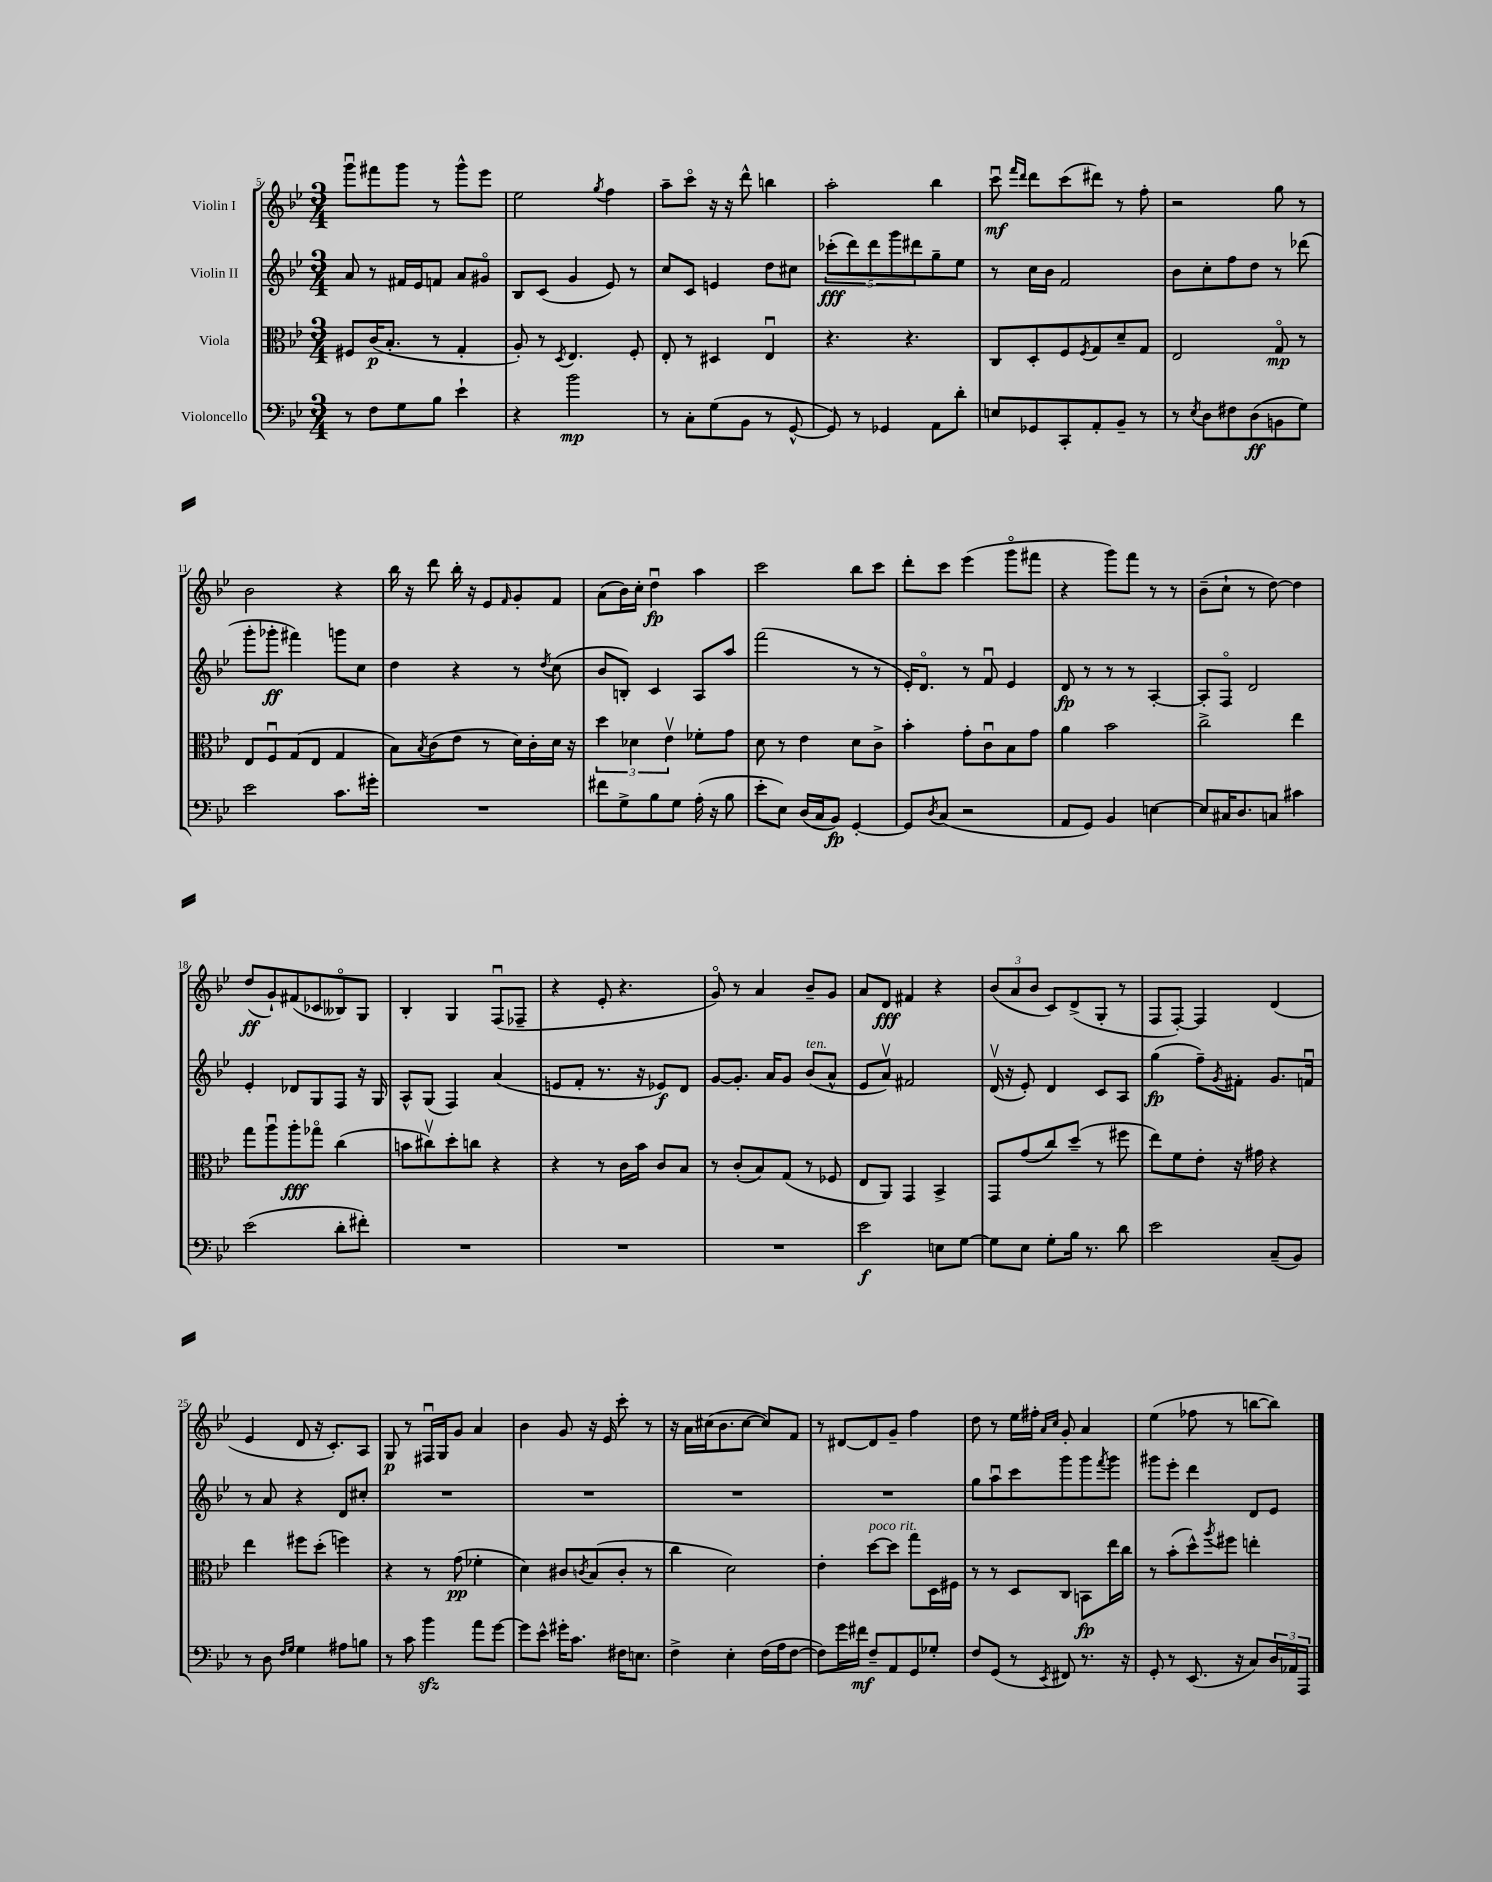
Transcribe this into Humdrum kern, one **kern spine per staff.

**kern	**dynam	**kern	**dynam	**kern	**dynam	**kern	**dynam
*part4	*part4	*part3	*part3	*part2	*part2	*part1	*part1
*staff4	*staff4	*staff3	*staff3	*staff2	*staff2	*staff1	*staff1
*I"Violoncello	*	*I"Viola	*	*I"Violin II	*	*I"Violin I	*
*clefF4	*	*clefC3	*	*clefG2	*	*clefG2	*
*k[b-e-]	*	*k[b-e-]	*	*k[b-e-]	*	*k[b-e-]	*
*M3/4	*	*M3/4	*	*M3/4	*	*M3/4	*
=5	=5	=5	=5	=5	=5	=5	=5
8r	.	8F#X/L	.	8a/	.	8gggu\L	.
8F\L	.	(16c/K	p	8r	.	8fff#X\	.
.	.	8.B-'/J	.	.	.	.	.
8G\	.	.	.	16f#X/LL	.	8ggg\J	.
.	.	.	.	16e-/J	.	.	.
8B-\J	.	8r	.	8fn/J	.	8r	.
4e-`\	.	4G'/	.	8a/L	.	8ggg^^\L	.
.	.	.	.	8g#X/J	.	8eee-\J	.
=6	=6	=6	=6	=6	=6	=6	=6
4r	.	8A'/)	.	8B-/L	.	2ee-\	.
.	.	8r	.	(8c/J	.	.	.
.	.	8qD/	.	.	.	.	.
2b-\	mp	4.E-/	.	4g/	.	.	.
.	.	.	.	.	.	8qgg/	.
.	.	.	.	8e-/)	.	4ff\	.
.	.	8F'/	.	8r	.	.	.
=7	=7	=7	=7	=7	=7	=7	=7
8r	.	8E-'/	.	8cc/L	.	8aa~\L	.
8C'\L	.	8r	.	8c/J	.	8ccc\J	.
(8G\	.	4D#X/	.	4en/	.	16r	.
.	.	.	.	.	.	16r	.
8BB-\J	.	.	.	.	.	8ddd^^\	.
8r	.	4E-u/	.	8dd\L	.	4bbn\	.
[8GG^^/	.	.	.	8cc#X\J	.	.	.
=8	=8	=8	=8	=8	=8	=8	=8
8GG/])	.	4.r	.	(10ccc-X'\L	fff	2aa'\	.
.	.	.	.	10ddd\)	.	.	.
8r	.	.	.	.	.	.	.
.	.	.	.	10ddd\	.	.	.
4GG-X/	.	.	.	.	.	.	.
.	.	.	.	10ggg\	.	.	.
.	.	4.r	.	.	.	.	.
.	.	.	.	10ddd#X\	.	.	.
8AA\L	.	.	.	8gg~\	.	4bb-\	.
8d'\J	.	.	.	8ee-\J	.	.	.
=9	=9	=9	=9	=9	=9	=9	=9
8En/L	.	8C/L	.	8r	.	8cccu\	mf
.	.	.	.	.	.	16qqfff/LL	.
.	.	.	.	.	.	16qqddd/JJ	.
8GG-X/	.	8D'/	.	16cc\LL	.	8ddd\L	.
.	.	.	.	16b-\JJ	.	.	.
8CC'/	.	8F/	.	2f/	.	(8ccc\	.
.	.	8qF/	.	.	.	.	.
8AA'/	.	8G/	.	.	.	8ddd#X\J)	.
8BB-~/J	.	8d~/	.	.	.	8r	.
8r	.	8G/J	.	.	.	8ff'\	.
=10	=10	=10	=10	=10	=10	=10	=10
8r	.	2E-/	.	8b-\L	.	2r	.
8qE-/	.	.	.	.	.	.	.
8D\L	.	.	.	8cc'\	.	.	.
8F#X\	.	.	.	8ff\	.	.	.
(8D\	ff	.	.	8dd\J	.	.	.
8BBn\	.	8G/	mp	8r	.	8gg\	.
8G\J)	.	8r	.	(8ddd-X\	.	8r	.
!!LO:LB:g=z
=11	=11	=11	=11	=11	=11	=11	=11
2e-\	.	8E-/L	.	8ggg'\L	.	2b-\	.
.	.	8Fu/	.	8ggg-X'\J	ff	.	.
.	.	(8G/	.	4fff#X\)	.	.	.
.	.	8E-/J	.	.	.	.	.
8.c\L	.	4G/	.	8gggn\L	.	4r	.
.	.	.	.	8cc\J	.	.	.
16g#X'\Jk	.	.	.	.	.	.	.
=12	=12	=12	=12	=12	=12	=12	=12
2.r	.	8B-\L)	.	4dd\	.	16bb-\	.
.	.	.	.	.	.	16r	.
.	.	8qB-/	.	.	.	.	.
.	.	(8c\	.	.	.	8ddd\	.
.	.	8e-\J	.	4r	.	16bb-'\	.
.	.	.	.	.	.	16r	.
.	.	8r	.	.	.	8e-/L	.
.	.	.	.	.	.	16qqf/	.
.	.	16d\LL)	.	8r	.	8g'/	.
.	.	16c'\	.	.	.	.	.
.	.	.	.	8qdd/	.	.	.
.	.	16d\JJ	.	(8cc\	.	8f/J	.
.	.	16r	.	.	.	.	.
=13	=13	=13	=13	=13	=13	=13	=13
8f#X\L	.	6dd\	.	8b-/L	.	(8a\L	.
8G^\	.	.	.	8Bn'/J)	.	16b-\L)	.
.	.	6d-X\	.	.	.	.	.
.	.	.	.	.	.	16cc'\JJ	.
8B-\	.	.	.	4c/	.	4ddu\	fp
.	.	6e-v\	.	.	.	.	.
8G\J	.	.	.	.	.	.	.
(16A'\	.	8f-X'\L	.	8A/L	.	4aa\	.
16r	.	.	.	.	.	.	.
8B-\	.	8g\J	.	8aa/J	.	.	.
=14	=14	=14	=14	=14	=14	=14	=14
8e-'\L	.	8d\	.	(2fff\	.	2ccc\	.
8E-\J)	.	8r	.	.	.	.	.
(16D/LL	.	4e-\	.	.	.	.	.
16C/J	.	.	.	.	.	.	.
8BB-/J)	fp	.	.	.	.	.	.
[4GG'/	.	8d\L	.	8r	.	8bb-\L	.
.	.	8c^\J	.	8r	.	8ccc\J	.
=15	=15	=15	=15	=15	=15	=15	=15
8GG/L]	.	4b-'\	.	16e-'/KL)	.	8ddd'\L	.
.	.	.	.	8.d/J	.	.	.
8qD/	.	.	.	.	.	.	.
(8C/J	.	.	.	.	.	8ccc\J	.
2r	.	8g'\L	.	8r	.	(4eee-\	.
.	.	8cu\	.	8fu/	.	.	.
.	.	8B-\	.	4e-/	.	8ggg\L	.
.	.	8g\J	.	.	.	8fff#X\J	.
=16	=16	=16	=16	=16	=16	=16	=16
8AA/L	.	4a\	.	8d/	fp	4r	.
8GG/J)	.	.	.	8r	.	.	.
4BB-/	.	2b-\	.	8r	.	8ggg\L)	.
.	.	.	.	8r	.	8fff\J	.
[4En\	.	.	.	[4A'/	.	8r	.
.	.	.	.	.	.	8r	.
=17	=17	=17	=17	=17	=17	=17	=17
8E/L]	.	2cc^\	.	8A'/L]	.	(8b-~\L	.
16C#X/K	.	.	.	8F/J	.	8cc`\J	.
8.D/	.	.	.	.	.	.	.
.	.	.	.	2d/	.	8r	.
8Cn/J	.	.	.	.	.	[8dd\)	.
4c#X\	.	4ee-\	.	.	.	4dd\]	.
!!LO:LB:g=z
=18	=18	=18	=18	=18	=18	=18	=18
(2e-\	.	8gg\L	.	4e-'/	.	(8dd/L	ff
.	.	8aau\	.	.	.	8g`/)	.
.	.	8aa'\	fff	8d-X/L	.	(8f#X/	.
.	.	8gg-X\J	.	8G/	.	8c-X/	.
8d'\L	.	(4cc\	.	8F/J	.	8B--X/)	.
8f#X'\J)	.	.	.	16r	.	8G/J	.
.	.	.	.	16G/	.	.	.
=19	=19	=19	=19	=19	=19	=19	=19
2.r	.	8bn\L	.	8A^^/L	.	4B-'/	.
.	.	8cc#Xv\)	.	(8G/J	.	.	.
.	.	8dd'\	.	4F/)	.	4G/	.
.	.	8ccn\J	.	.	.	.	.
.	.	4r	.	(4a/	.	(8Fu/L	.
.	.	.	.	.	.	8F-X~/J	.
=20	=20	=20	=20	=20	=20	=20	=20
2.r	.	4r	.	8en/L	.	4r	.
.	.	.	.	8f'/J	.	.	.
.	.	8r	.	8.r	.	8e-'/	.
.	.	16c\LL	.	.	.	4.r	.
.	.	16b-\JJ	.	16r	.	.	.
.	.	8c/L	.	8e-X/L)	f	.	.
.	.	8B-/J	.	8d/J	.	.	.
=21	=21	=21	=21	=21	=21	=21	=21
2.r	.	8r	.	[8g/L	.	8g/)	.
.	.	(8c'/L	.	8.g'/J]	.	8r	.
.	.	8B-/)	.	.	.	4a/	.
.	.	.	.	16a/KL	.	.	.
.	.	(8G/J	.	8g/J	.	.	.
!	!	!	!	!LO:TX:a:i:t=ten.	!	!	!
.	.	8r	.	(8b-/L	.	8b-~/L	.
.	.	8F-X/	.	8a^^/J	.	8g/J	.
=22	=22	=22	=22	=22	=22	=22	=22
2e-\	f	8E-/L	.	8e-/L	.	8a/L	.
.	.	8AA/J)	.	8av/J)	.	8d/J	fff
.	.	4GG/	.	2f#X/	.	4f#X/	.
8En\L	.	4BB-^/	.	.	.	4r	.
[8G\J	.	.	.	.	.	.	.
=23	=23	=23	=23	=23	=23	=23	=23
8G\L]	.	8GG/L	.	(16dv/	.	(12b-/L	.
.	.	.	.	16r	.	.	.
.	.	.	.	.	.	12a/	.
8E-\J	.	(8g/	.	8e-'/)	.	.	.
.	.	.	.	.	.	12b-/J	.
8G'\L	.	8cc/)	.	4d/	.	8c/L)	.
16B-\Jk	.	(8dd~/J	.	.	.	(8d^/	.
8.r	.	.	.	.	.	.	.
.	.	8r	.	8c/L	.	8G'/J	.
8d\	.	8ff#X\	.	8A/J	.	8r	.
=24	=24	=24	=24	=24	=24	=24	=24
2e-\	.	8ee-\L)	.	(4gg\	fp	8F/L	.
.	.	8f\	.	.	.	[8F'/J)	.
.	.	8e-'\J	.	8ff~\L)	.	4F/]	.
.	.	.	.	8qg/	.	.	.
.	.	16r	.	8f#X'\J	.	.	.
.	.	16g#X\	.	.	.	.	.
(8C~/L	.	4r	.	8.g/L	.	(4d/	.
8BB-/J)	.	.	.	.	.	.	.
.	.	.	.	16fnu/Jk	.	.	.
!!LO:LB:g=z
=25	=25	=25	=25	=25	=25	=25	=25
8r	.	4ee-\	.	8r	.	4e-/	.
8D\	.	.	.	8a/	.	.	.
16qqF/LL	.	.	.	.	.	.	.
16qqG/JJ	.	.	.	.	.	.	.
4G\	.	8ff#X\L	.	4r	.	8d/	.
.	.	(8dd'\J	.	.	.	16r	.
.	.	.	.	.	.	8.c'/L)	.
8A#X\L	.	4ffn\)	.	8d/L	.	.	.
8Bn\J	.	.	.	8cc#X'/J	.	8A/J	.
=26	=26	=26	=26	=26	=26	=26	=26
8r	.	4r	.	2.r	.	8G/	p
8c\	.	.	.	.	.	8r	.
4b-zz\	.	8r	.	.	.	16F#Xu/LL	.
.	.	.	.	.	.	16G/J	.
.	.	(8g\	pp	.	.	8g/J	.
8a\L	.	4f-X'\	.	.	.	4a/	.
[8g\J	.	.	.	.	.	.	.
=27	=27	=27	=27	=27	=27	=27	=27
8g\L]	.	4d\)	.	2.r	.	4b-\	.
8e-^^\J	.	.	.	.	.	.	.
16g#X'\KL	.	8c#X/L	.	.	.	8g/	.
8.c\J	.	.	.	.	.	.	.
.	.	8qcn/	.	.	.	.	.
.	.	(8B-/	.	.	.	16r	.
.	.	.	.	.	.	16e-/	.
16F#X\KL	.	8c'/J	.	.	.	8ccc'\	.
8.En\J	.	.	.	.	.	.	.
.	.	8r	.	.	.	8r	.
=28	=28	=28	=28	=28	=28	=28	=28
4F^\	.	4cc\	.	2.r	.	16r	.
.	.	.	.	.	.	16a\LL	.
.	.	.	.	.	.	(16cc#X\J	.
.	.	.	.	.	.	8.b-\	.
4E-'\	.	2d\)	.	.	.	.	.
.	.	.	.	.	.	[8cc#\J	.
(16F\LL	.	.	.	.	.	8cc#/L])	.
16A\J	.	.	.	.	.	.	.
[8F\J	.	.	.	.	.	8f/J	.
=29	=29	=29	=29	=29	=29	=29	=29
8F\L])	.	4e-'\	.	2.r	.	8r	.
16g\L	.	.	.	.	.	[8d#X/L	.
16f#X\JJ	mf	.	.	.	.	.	.
!	!	!LO:TX:a:i:t=poco rit.	!	!	!	!	!
8F~/L	.	[8dd\L	.	.	.	8d#/]	.
8AA/	.	8dd\J]	.	.	.	8g~/J	.
8GG/	.	8gg\L	.	.	.	4ff\	.
8G-X'/J	.	16D\L	.	.	.	.	.
.	.	16F#X\JJ	.	.	.	.	.
=30	=30	=30	=30	=30	=30	=30	=30
8F/L	.	8r	.	8gg\L	.	8dd\	.
(8GG/J	.	8r	.	8aau\	.	8r	.
8r	.	8D/L	.	8ccc\	.	16ee-\LL	.
.	.	.	.	.	.	16ff#X'\JJ	.
.	.	.	.	.	.	16qqa/LL	.
8qEE-/	.	.	.	.	.	16qqcc/JJ	.
8FF#X/)	.	8C/J	.	8ggg\	.	8g'/	.
8.r	.	8BBn\L	fp	8ggg\	.	4a/	.
.	.	.	.	8qfff/	.	.	.
.	.	16ee-\L	.	8ggg\J	.	.	.
16r	.	16cc\JJ	.	.	.	.	.
=31	=31	=31	=31	=31	=31	=31	=31
8GG'/	.	8r	.	8ggg#X\L	.	(4ee-\	.
8r	.	(8b-'\L	.	8eee-'\J	.	.	.
(8.EE-/	.	8dd^^\)	.	4ddd\	.	8ff-X\	.
.	.	8qaa/	.	.	.	.	.
.	.	8ff#X\J	.	.	.	8r	.
16r	.	.	.	.	.	.	.
8C/L)	.	4een'\	.	8d/L	.	[8bbn\L	.
24D/L	.	.	.	8e-/J	.	8bb\J])	.
24AA-X/	.	.	.	.	.	.	.
24AAA/JJ	.	.	.	.	.	.	.
==	==	==	==	==	==	==	==
*-	*-	*-	*-	*-	*-	*-	*-
